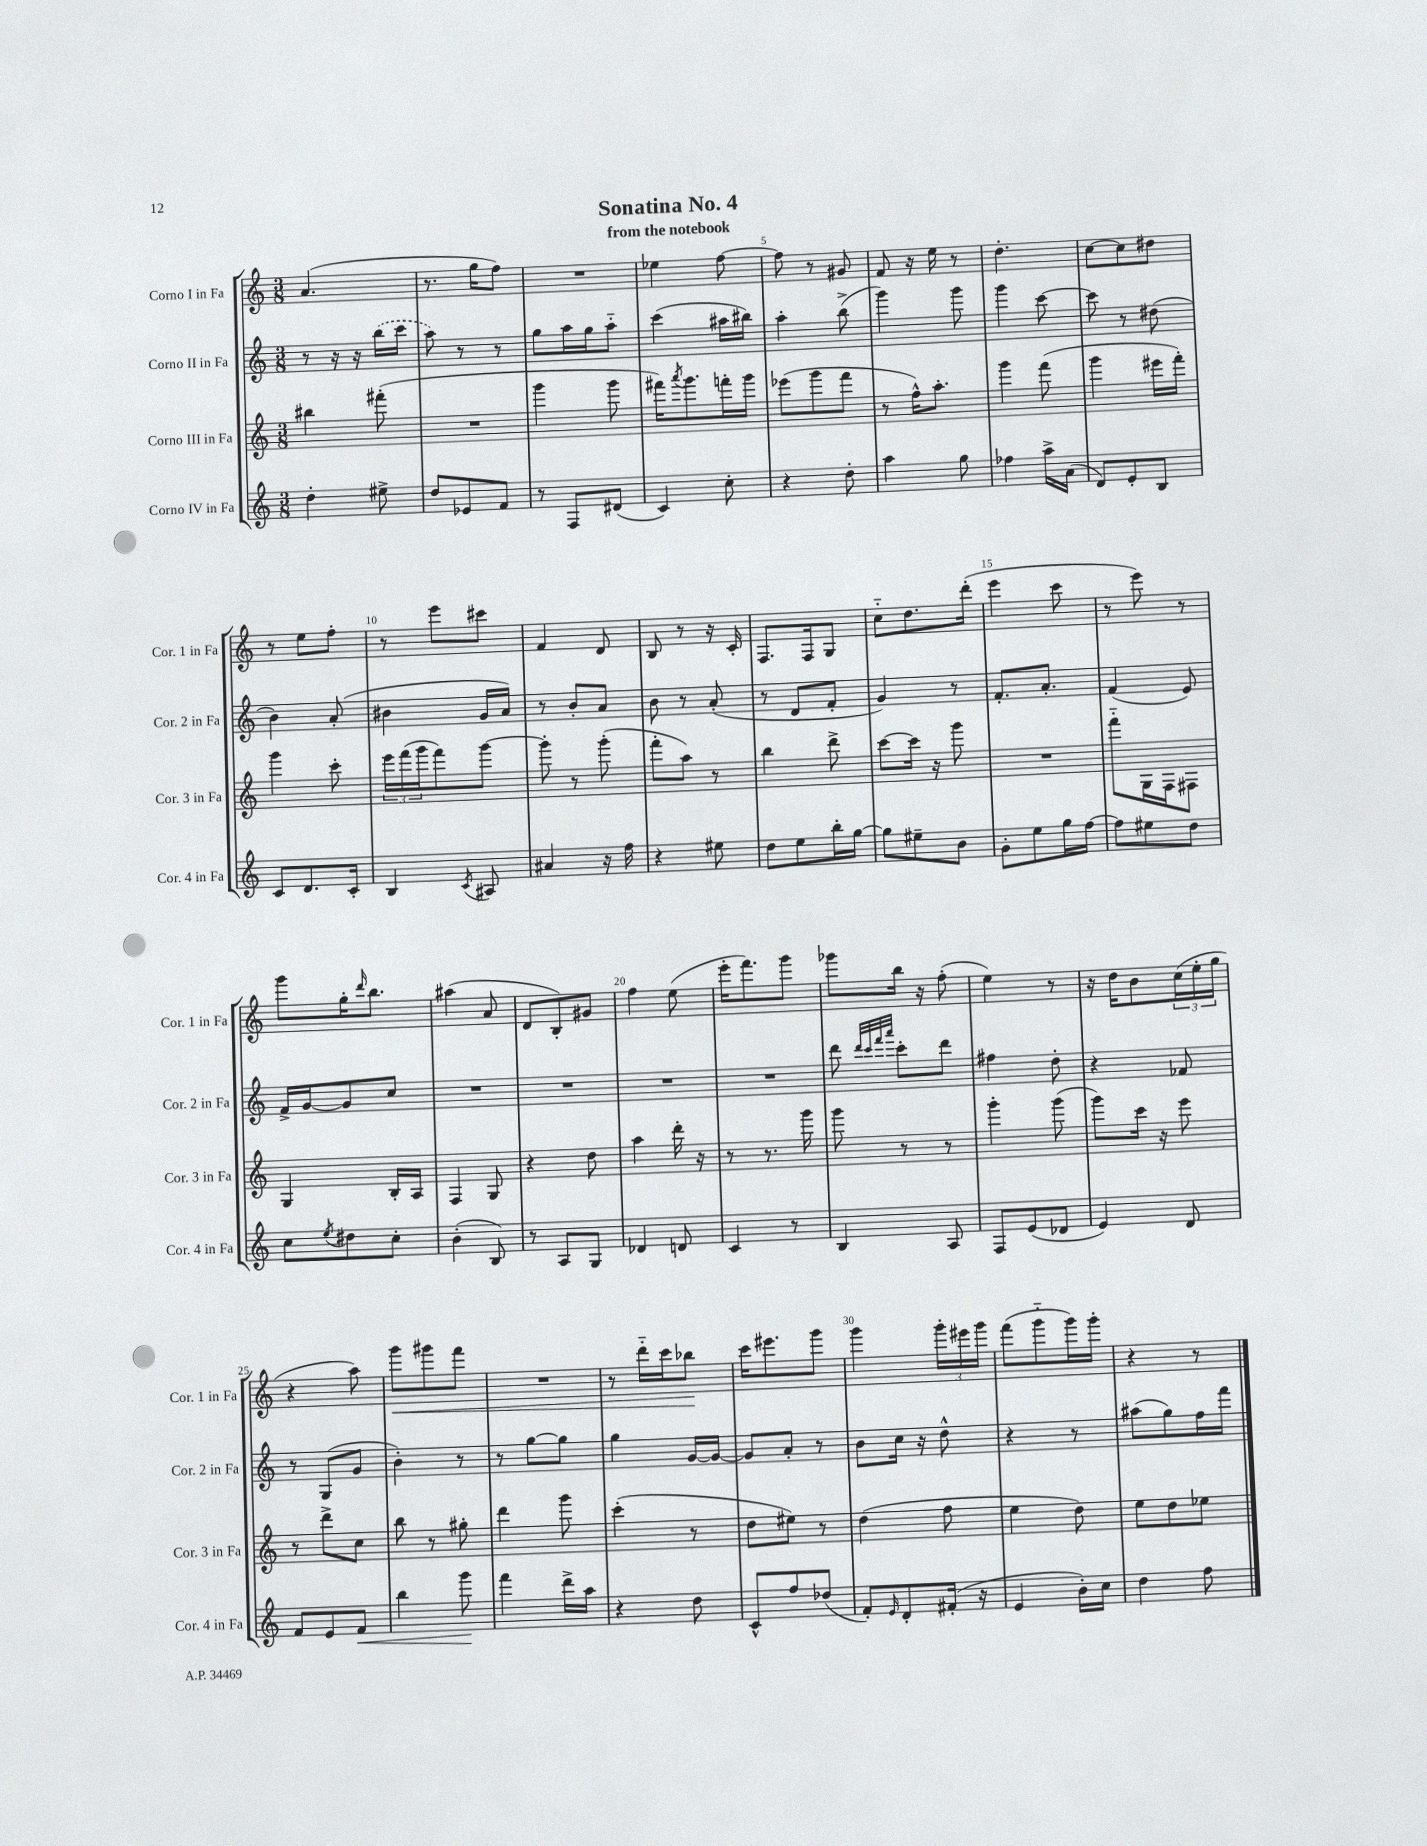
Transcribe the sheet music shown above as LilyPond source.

\header { title = "Sonatina No. 4" subtitle = "from the notebook" }
<<
\new StaffGroup <<
\new Staff = "s0" \with { instrumentName = "Corno I in Fa" shortInstrumentName = "Cor. 1 in Fa" } {
    \clef treble \key c \major \numericTimeSignature \time 3/8
    a'4.( |
    r8. g''16 f''8) |
    R4. |
    ees''4 f''8~ |
    f''8 r8 gis'8 |
    f'8 r16 e''16 r8 |
    d''4.-. |
    c''8~ c''8 dis''8 |
    r8 e''8 f''8-. |
    r8 e'''8 cis'''8 |
    f'4 d'8 |
    b8 r8 r16 c'16-. |
    f8. f16 g8 |
    c''8-_ d''8. d'''16-.( |
    e'''4 c'''8 |
    r8 e'''8) r8 |
    g'''8 g''16-. \grace { d'''16 } b''8. |
    ais''4( a'8 |
    d'8 b8-.) gis'8 |
    f''4 e''8( |
    e'''16-. f'''8.) g'''8 |
    ges'''8 b''16 r16 f''8-.( |
    e''4) r8 |
    r16 d''16 b'8 \tuplet 3/2 { c''16( e''16-. g''16 } |
    r4 a''8) |
    g'''8\< gis'''8 f'''8 |
    R4. |
    r8 d'''16-_ c'''16 bes''8\! |
    c'''16 eis'''8. g'''8 |
    g'''4 \tuplet 3/2 { g'''16-. eis'''16 g'''16 } |
    f'''8( g'''8-_ g'''16) g'''16-. |
    r4 r8 \bar "|." |
}
\new Staff = "s1" \with { instrumentName = "Corno II in Fa" shortInstrumentName = "Cor. 2 in Fa" } {
    \clef treble \key c \major \numericTimeSignature \time 3/8
    r8 r16 r16 \once \slurDashed b''16( c'''16 |
    a''8) r8 r8 |
    g''8 a''16 g''16 a''8-_ |
    c'''4( ais''16 bis''16) |
    a''4-. b''8->( |
    g'''4) g'''8 |
    g'''4 c'''8~ |
    c'''8 r8 dis''8( |
    b'4) a'8-.( |
    bis'4 g'16 a'16) |
    r8 b'8-. a'8 |
    b'8 r8 a'8-.( |
    r8 d'8 f'8-. |
    g'4) r8 |
    f'8.-. a'8.-. |
    f'4( e'8) |
    f'16-> g'16~ g'8 c''8 |
    R4. |
    R4. |
    R4. |
    R4. |
    d'''8 \grace { d'''32 c'''32 f'''32 a'''32 } c'''8-. d'''8 |
    fis''4 d''8-. |
    r4 fes'8 |
    r8 g8( g'8 |
    b'4-.) r8 |
    r8 g''8~ g''8 |
    g''4 g'16~ g'16~ |
    g'8 a'8-. r8 |
    b'8 c''16 r16 d''8-^ |
    r4 r8 |
    ais''8( g''8) f''16 f'''16 \bar "|." |
}
\new Staff = "s2" \with { instrumentName = "Corno III in Fa" shortInstrumentName = "Cor. 3 in Fa" } {
    \clef treble \key c \major \numericTimeSignature \time 3/8
    bis''4 fis'''8-.( |
    R4. |
    g'''4 g'''8 |
    fis'''16) \acciaccatura { a'''8 } g'''8. f'''16-. g'''16 |
    ees'''8( g'''8 f'''8 |
    r8 f''16-^) a''8.-. |
    g'''4 f'''8( |
    g'''4 eis'''16 f'''16-.) |
    g'''4 c'''8-. |
    \tuplet 3/2 { e'''16 f'''16( g'''16 } f'''8) g'''8~ |
    g'''8-. r8 g'''8-.( |
    f'''8-. a''8) r8 |
    b''4 d'''8-> |
    c'''8~ c'''16 r16 g'''8 |
    R4. |
    f'''8-_ g16 f16 fis8 |
    g4 b16-. a16 |
    f4 g8 |
    r4 d''8 |
    a''4 d'''16-. r16 |
    r8 r8. g'''16 |
    g'''8 r8 r8 |
    g'''4-. g'''8( |
    g'''8) c'''16 r16 e'''8 |
    r8 d'''8-> c''8 |
    b''8 r8 gis''8-. |
    d'''4 g'''8 |
    c'''4-.( r8 |
    d''8 eis''8) r8 |
    d''4( f''8 |
    e''4 d''8) |
    e''8 d''8 ees''8 \bar "|." |
}
\new Staff = "s3" \with { instrumentName = "Corno IV in Fa" shortInstrumentName = "Cor. 4 in Fa" } {
    \clef treble \key c \major \numericTimeSignature \time 3/8
    d''4-. eis''8-> |
    d''8 ees'8 f'8 |
    r8 f8 dis'8( |
    c'4) c''8-. |
    r4 d''8-. |
    a''4 g''8 |
    fes''4 a''16-> a'16( |
    d'8) e'8-. b8 |
    c'8 d'8. c'16-. |
    b4 \acciaccatura { c'8 } ais8 |
    ais'4 r16 f''16 |
    r4 eis''8 |
    d''8 e''8 b''16-. g''16~ |
    g''8 eis''8-- b'8 |
    g'8-. e''8 g''16 f''16~ |
    f''8 eis''8 d''8 |
    c''8 \acciaccatura { e''8 } dis''8 c''8-. |
    b'4-.( b8) |
    r8 a8 g8 |
    des'4 d'8 |
    c'4 r8 |
    b4 a8 |
    f8 e'8( des'8 |
    e'4) d'8 |
    f'8 e'8 f'8\< |
    b''4 g'''8\! |
    f'''4 d'''16-> a''16 |
    r4 d''8 |
    c'8-^ f''8 des''8( |
    f'8-.) \grace { e'16 } d'8-. fis'16-.( r16 |
    e'4 b'16-.) c''16 |
    d''4 f''8 \bar "|." |
}
>>
>>
\layout { \context { \Score \override BarNumber.break-visibility = ##(#f #t #t) barNumberVisibility = #(every-nth-bar-number-visible 5) } }
